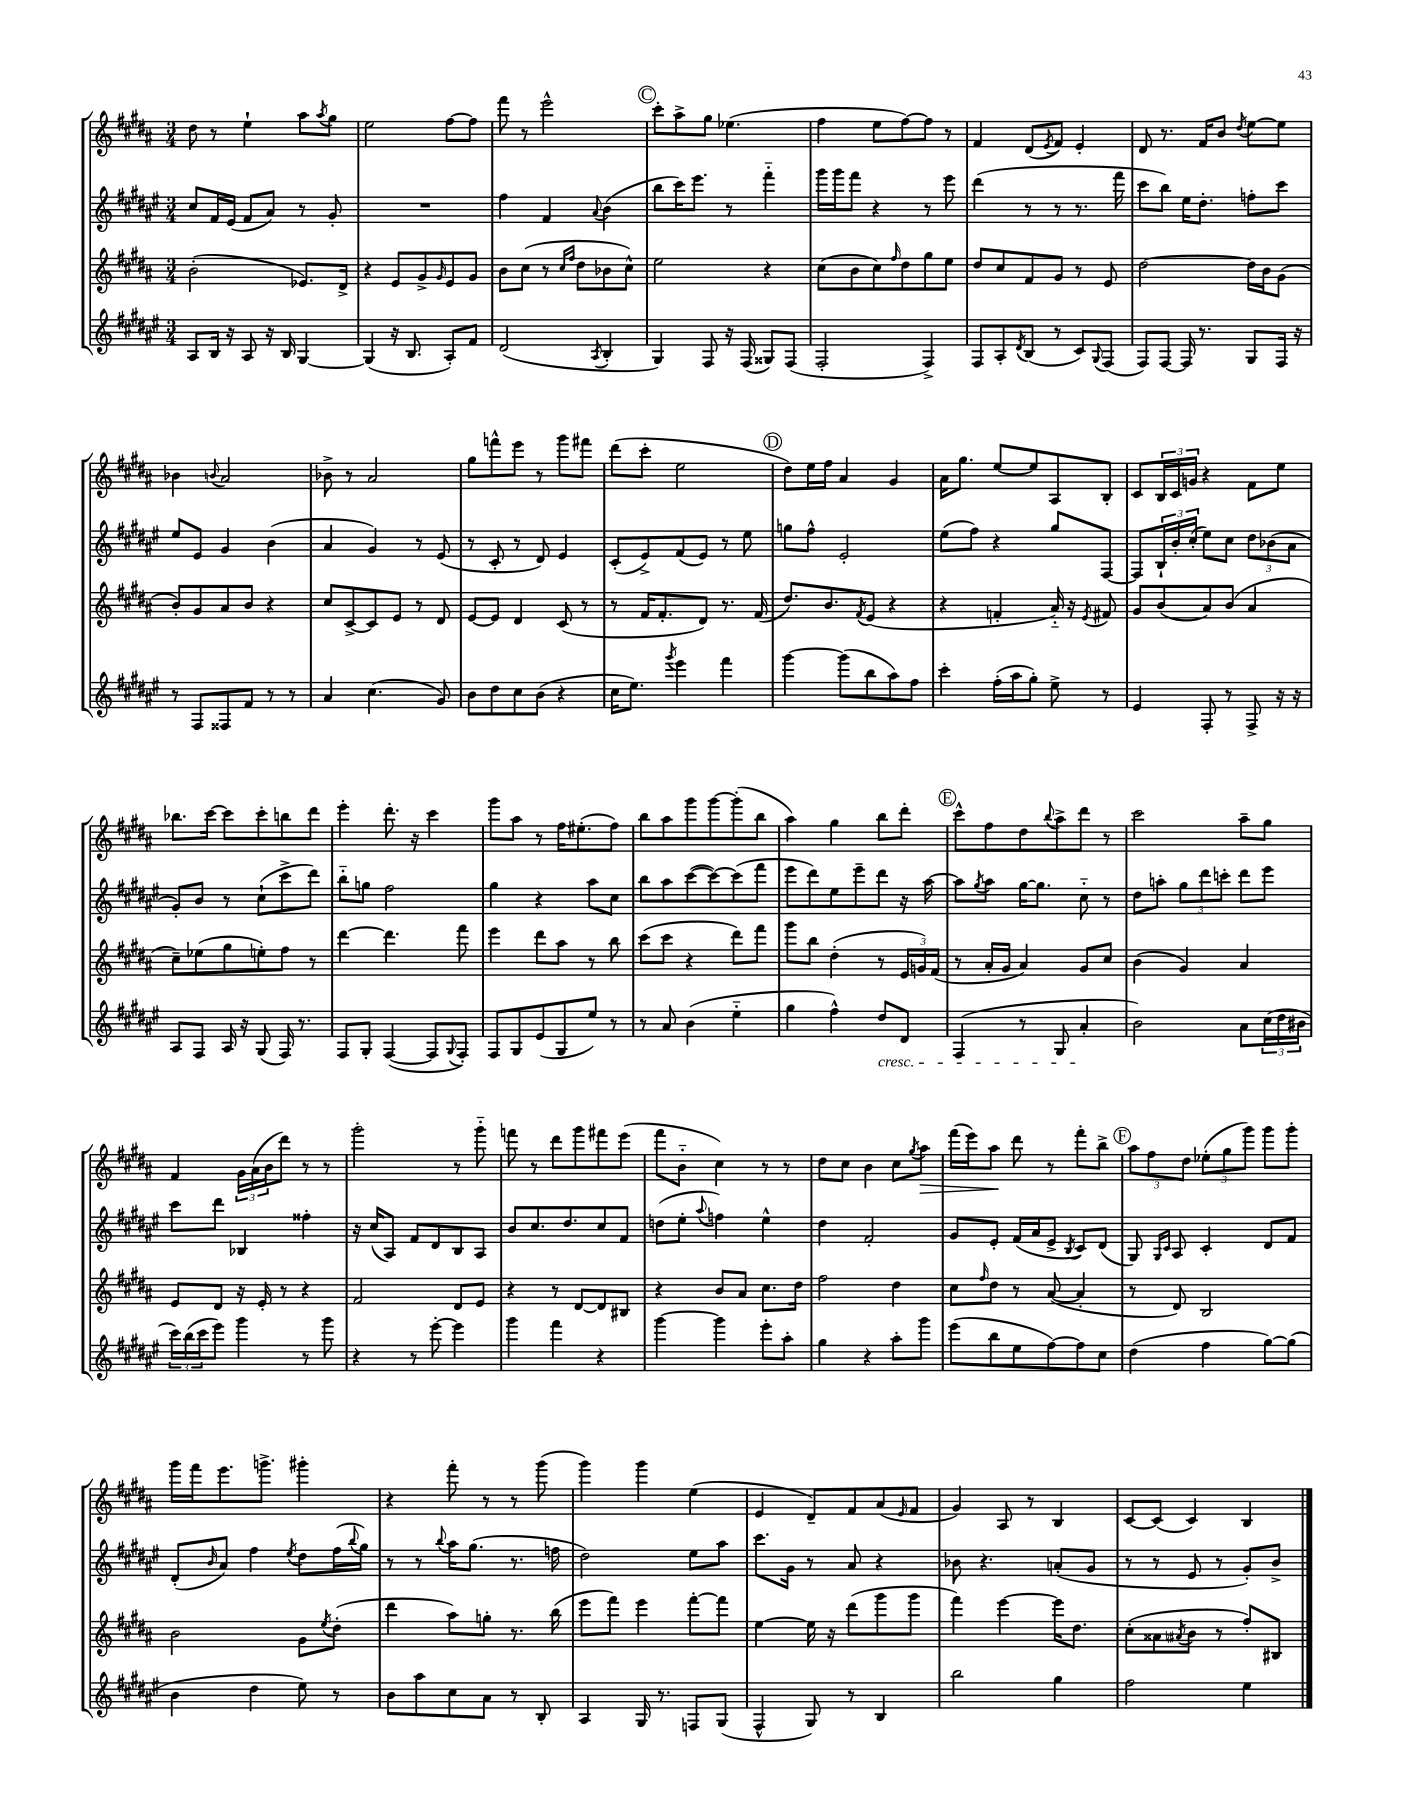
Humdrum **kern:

**kern	**kern	**kern	**kern
*staff4	*staff3	*staff2	*staff1
*clefG2	*clefG2	*clefG2	*clefG2
*k[f#c#g#d#a#e#]	*k[f#c#g#d#a#]	*k[f#c#g#d#a#e#]	*k[f#c#g#d#a#]
*M3/4	*M3/4	*M3/4	*M3/4
8A#/L	(2b'\	8cc#/L	8dd#\
16B/Jk	.	16f#/L	8r
16r	.	(16e#/JJ	.
8A#/	.	8f#/L	4ee`\
16r	.	8a#/J)	.
16B/	.	.	.
[4G#/	8.e-/L)	8r	8aa#\L
.	.	.	8qaa#/
.	.	8g#'/	8gg#\J
.	16d#^/Jk	.	.
=	=	=	=
(4G#/]	4r	2.r	2ee\
16r	8e/L	.	.
8.B/	.	.	.
.	8g#^/	.	.
.	16qqg#/	.	.
8A#'/L)	8e/	.	[8ff#\L
8f#/J	8g#/J	.	8ff#\]J
=	=	=	=
(2d#/	8b\L	4ff#\	8fff#\
.	(8cc#\J	.	8r
.	8r	4f#/	2eee^^\
.	16qqcc#/LL	.	.
.	16qqff#/JJ	.	.
.	8dd#\L	.	.
8qA#/	.	8qqa#/	.
4B'/	8b-\	(4b\	.
.	8cc#^^\J)	.	.
=	=	=	=
4G#/)	2ee\	8bb\L	8ccc#'\L
.	.	16ccc#\K)	8aa#^\
.	.	8.eee#\J	.
8F#/	.	.	8gg#\J
16r	.	8r	(4.ee-\
(16F#/	.	.	.
8G##/L)	4r	4fff#'~\	.
(8F#/J	.	.	.
=	=	=	=
2F#'/	(8cc#\L	16ggg#\LL	4ff#\
.	.	16ggg#\J	.
.	8b\	8fff#\J	.
.	8cc#\)	4r	8ee\L
.	16qqff#/	.	.
.	8dd#\	.	[8ff#\)
4F#^/)	8gg#\	8r	8ff#\]J
.	8ee\J	8eee#\	8r
=	=	=	=
8F#/L	8dd#/L	(4ddd#\	4f#/
8A#'/	8cc#/	.	.
8qd#/	.	.	.
(8B/J	8f#/	8r	(8d#/L
.	.	.	8qe/
8r	8g#/J	8r	8f#/J)
8c#/L)	8r	8.r	4e'/
8qqG#/	.	.	.
(8F#/J	8e/	.	.
.	.	16fff#\	.
=	=	=	=
8F#/L)	[2dd#\	8ccc#\L	8d#/
[8F#/J	.	8bb\J)	8.r
16F#/]	.	16ee#\LK	.
8.r	.	8.dd#'\J	16f#/LK
.	.	.	8b/J
.	.	.	8qdd#/
8G#/L	16dd#\]LL	8ff'\L	[8ee\L
.	16b\J	.	.
16F#/Jk	(8g#\J	8ccc#\J	8ee\]J
16r	.	.	.
=	=	=	=
8r	8b'/L)	8ee#/L	4b-\
8F#/L	8g#/	8e#/J	.
.	.	.	8qqb/
8F##/	8a#/	4g#/	2a#/
8f#/J	8b/J	.	.
8r	4r	(4b\	.
8r	.	.	.
=	=	=	=
4a#/	8cc#/L	4a#/	8b-^\
.	[8c#^/	.	8r
(4.cc#\	8c#/]	4g#/)	2a#/
.	8e/J	.	.
.	8r	8r	.
8g#/)	8d#/	(8e#/	.
=	=	=	=
8b\L	[8e/L	8r	8gg#\L
8dd#\	8e/]J	8c#'/	8fff^^\
8cc#\	4d#/	8r	8eee\J
(8b\J	.	8d#/)	8r
4r	(8c#/	4e#/	8ggg#\L
.	8r	.	8fff#\J
=	=	=	=
16cc#\LK	8r	(8c#'/L	(8ddd#\L
8.ee#\J)	.	.	.
.	16f#/LK	8e#^/)	8ccc#'\J
.	8.f#'/	.	.
8qggg#/	.	.	.
4eee#\	.	(8f#/	2ee\
.	8d#/J)	8e#/J)	.
4fff#\	8.r	8r	.
.	.	8ee#\	.
.	(16f#/	.	.
=	=	=	=
[4ggg#\	8.dd#/L)	8gg\L	8dd#\L)
.	.	8ff#^^\J	16ee\L
.	8.b/	.	16ff#\JJ
(8ggg#\]L	.	2e#'/	4a#/
.	8qf#/	.	.
8bb\	(8e/J	.	.
8aa#\)	4r	.	4g#/
8ff#\J	.	.	.
=	=	=	=
4ccc#'\	4r	(8ee#\L	16a#\LK
.	.	.	8.gg#\J
.	.	8ff#\J)	.
(16ff#'\LL	4f'/	4r	[8ee/L
16aa#\J	.	.	.
8gg#'\J)	.	.	8ee/]
8ee#^\	16a#'~/)	8gg#/L	8A#/
.	16r	.	.
.	8qe/	.	.
8r	8f#/	[8F#/J	8B'/J
=	=	=	=
4e#/	8g#/L	8F#/]L	8c#/L
.	(8b/	24B`/L	24B/L
.	.	24b'/	24c#/
.	.	(24cc#'/JJ	24g/JJ
8F#'/	8a#/)	8ee#\L)	4r
8r	(8b/J	8cc#\J	.
8F#^/	4a#/	12dd#\L	8f#\L
.	.	(12b-\	.
16r	.	.	8ee\J
.	.	12a#\J	.
16r	.	.	.
=	=	=	=
8A#/L	8cc#~\L)	8g#'/L)	8.bb-\L
8F#/J	(8ee-\	8b/J	.
.	.	.	[16ccc#\Jk
16A#/	8gg#\	8r	8ccc#\]L
16r	.	.	.
(8G#/	8ee'\)	(8cc#`\L	8ccc#'\
16F#/)	8ff#\J	8ccc#^\	8bb\
8.r	.	.	.
.	8r	8ddd#\J)	8ddd#\J
=	=	=	=
8F#/L	[4ddd#\	8bb'~\L	4eee'\
8G#'/J	.	8gg\J	.
([4F#/	4.ddd#\]	2ff#\	8.ddd#'\
.	.	.	16r
8F#/]L	.	.	4ccc#\
8qqG#/	.	.	.
8F#'/J)	8fff#\	.	.
=	=	=	=
8F#/L	4eee\	4gg#\	8ggg#\L
8G#/	.	.	8aa#\J
(8e#/	8ddd#\L	4r	8r
8G#/	8aa#\J	.	16ff#\LK
.	.	.	(8.ee#'\
8ee#/J)	8r	8aa#\L	.
8r	8bb\	8cc#\J	8ff#\J)
=	=	=	=
8r	(8ccc#\L	8bb\L	8bb\L
8a#/	8ccc#\J	8aa#\	8aa#\
(4b\	4r	([8ccc#\	8ggg#\
.	.	8ccc#\_)	[8ggg#\
4ee#'~\	8ddd#\L)	(8ccc#\]	(8ggg#'\]
.	8fff#\J	8fff#\J	8bb\J
=	=	=	=
4gg#\	8ggg#\L	8eee#\L	4aa#\)
.	8bb\J	8ddd#\)	.
4ff#^^\)	(4dd#'\	8ee#\	4gg#\
.	.	8eee#~\	.
8dd#/L	8r	8ddd#\J	8bb\L
8d#/J	24e/LL	16r	8ddd#'\J
.	24g/)	.	.
.	.	[16aa#\	.
.	(24f#/JJ	.	.
=	=	=	=
(4F#/	8r	8aa#\]L	8ccc#^^\L
.	.	8qgg#/	.
.	16a#'/LL	8aa#\J	8ff#\
.	16g#/JJ	.	.
8r	4a#/)	[16gg#\LK	8dd#\
.	.	8.gg#\]J	.
.	.	.	8qqbb/
8G#/	.	.	8aa#^\
4a#'/	8g#/L	8cc#'~\	8ddd#\J
.	8cc#/J	8r	8r
=	=	=	=
2b\)	(4b\	8dd#\L	2ccc#\
.	.	8aa'\J	.
.	4g#/)	12gg#\L	.
.	.	12ddd#\	.
.	.	12ccc'\J	.
8a#\L	4a#/	8ddd#\L	8aa#~\L
(24cc#\L	.	8eee#\J	8gg#\J
24dd#\	.	.	.
24b#\JJ	.	.	.
=	=	=	=
24ccc#\LL)	8e/L	8ccc#\L	4f#/
(24bb\	.	.	.
24ccc#\J	.	.	.
8eee#\J)	8d#/J	8ddd#\J	.
4ggg#\	16r	4B-/	24g#\LL
.	.	.	(24a#\
.	16e'/	.	.
.	.	.	24b\J
.	8r	.	8ddd#\J)
8r	4r	4ff##'\	8r
8ggg#\	.	.	8r
=	=	=	=
4r	2f#/	16r	2ggg#'\
.	.	(16cc#/LK	.
.	.	8A#/J)	.
8r	.	8f#/L	.
[8eee#'\	.	8d#/	.
4eee#\]	8d#/L	8B/	8r
.	8e/J	8A#/J	8ggg#'~\
=	=	=	=
4ggg#\	4r	8b/L	8fff\
.	.	8.cc#/	8r
4fff#\	8r	.	8ddd#\L
.	.	8.dd#/	.
.	[8d#/L	.	8ggg#\
4r	8d#/]	8cc#/	8fff#\
.	8B#/J	8f#/J	(8eee\J
=	=	=	=
[4ggg#\	4r	(8dd\L	8fff#\L
.	.	8ee#'\J	8b'~\J
.	.	8qqaa#/	.
4ggg#\]	8b/L	4ff\)	4cc#\)
.	8a#/J	.	.
8eee#'\L	8.cc#\L	4ee#^^\	8r
8aa#'\J	.	.	8r
.	16dd#\Jk	.	.
=	=	=	=
4gg#\	2ff#\	4dd#\	8dd#\L
.	.	.	8cc#\J
4r	.	2f#'/	4b\
8aa#'\L	4dd#\	.	8cc#\L
.	.	.	8qgg#/
8ggg#\J	.	.	8aa#\J
=	=	=	=
(8eee#\L	8cc#\L	8g#/L	(16fff#\LL
.	.	.	16eee\J)
.	16qqff#/	.	.
8bb\	8dd#\J	8e#'/J	8aa#\J
8ee#\	8r	(16f#/LL	8ddd#\
.	.	16a#/J	.
[8ff#\)	([8a#/	8e#^/J	8r
.	.	8qB/	.
8ff#\]	4a#'/]	8c#/L)	8fff#'\L
8cc#\J	.	(8d#/J	8bb^\J
=	=	=	=
(4dd#\	8r	8G#/)	12aa#\L
.	.	.	12ff#\
.	.	16qqG#/LL	.
.	.	16qqc#/JJ	.
.	8d#/)	8A#/	.
.	.	.	12dd#\J
4ff#\	2B/	4c#'/	(12ee-'\L
.	.	.	12gg#\
.	.	.	12ggg#\J)
[8gg#\L)	.	8d#/L	8ggg#\L
(8gg#\]J	.	8f#/J	8ggg#'\J
=	=	=	=
4b\	2b\	(8d#'/L	16ggg#\LL
.	.	.	16fff#\J
.	.	16qqb/	.
.	.	8a#/J)	8.eee\
4dd#\	.	4ff#\	.
.	.	.	8.ggg^\J
.	.	8qee#/	.
8ee#\)	8g#\L	8dd#\L	4ggg#'\
.	8qee/	.	.
8r	(8dd#'\J	(16ff#\L	.
.	.	8qqbb/	.
.	.	16gg#\JJ)	.
=	=	=	=
8b\L	4ddd#\	8r	4r
8aa#\	.	8r	.
.	.	8qqbb/	.
8cc#\	8aa#\L)	16aa#\LK	8fff#'\
.	.	(8.gg#\J	.
8a#\J	8gg'\J	.	8r
8r	8.r	8.r	8r
8B'/	.	.	(8ggg#\
.	(16bb\	16ff\	.
=	=	=	=
4A#/	8eee\L	2dd#\)	4ggg#\)
.	8fff#\J)	.	.
16G#/	4eee\	.	4ggg#\
8.r	.	.	.
8F/L	[8fff#'\L	8ee#\L	(4ee\
(8G#/J	8fff#\]J	8aa#\J	.
=	=	=	=
4F#^^/	[4ee\	8.ccc#\L	4e/
.	.	16g#\Jk	.
8G#/)	16ee\]	8r	8d#~/L)
.	16r	.	.
8r	(8ddd#\L	8a#/	8f#/
4B/	8ggg#\	4r	(8a#/
.	.	.	16qqe/
.	8ggg#\J	.	8f#/J
=	=	=	=
2bb\	4fff#\)	8b-\	4g#/)
.	.	4.r	.
.	[4eee\	.	8A#/
.	.	.	8r
4gg#\	16eee\]LK	(8a'/L	4B/
.	8.dd#\J	.	.
.	.	8g#/J	.
=	=	=	=
2ff#\	(8cc#'\L	8r	[8c#/L
.	8a##\	8r	(8c#/]J
.	8qa#/	.	.
.	8b\J	8e#/	4c#/)
.	8r	8r	.
4ee#\	8ff#'/L)	8g#'/L)	4B/
.	8B#/J	8b^/J	.
==	==	==	==
*-	*-	*-	*-
